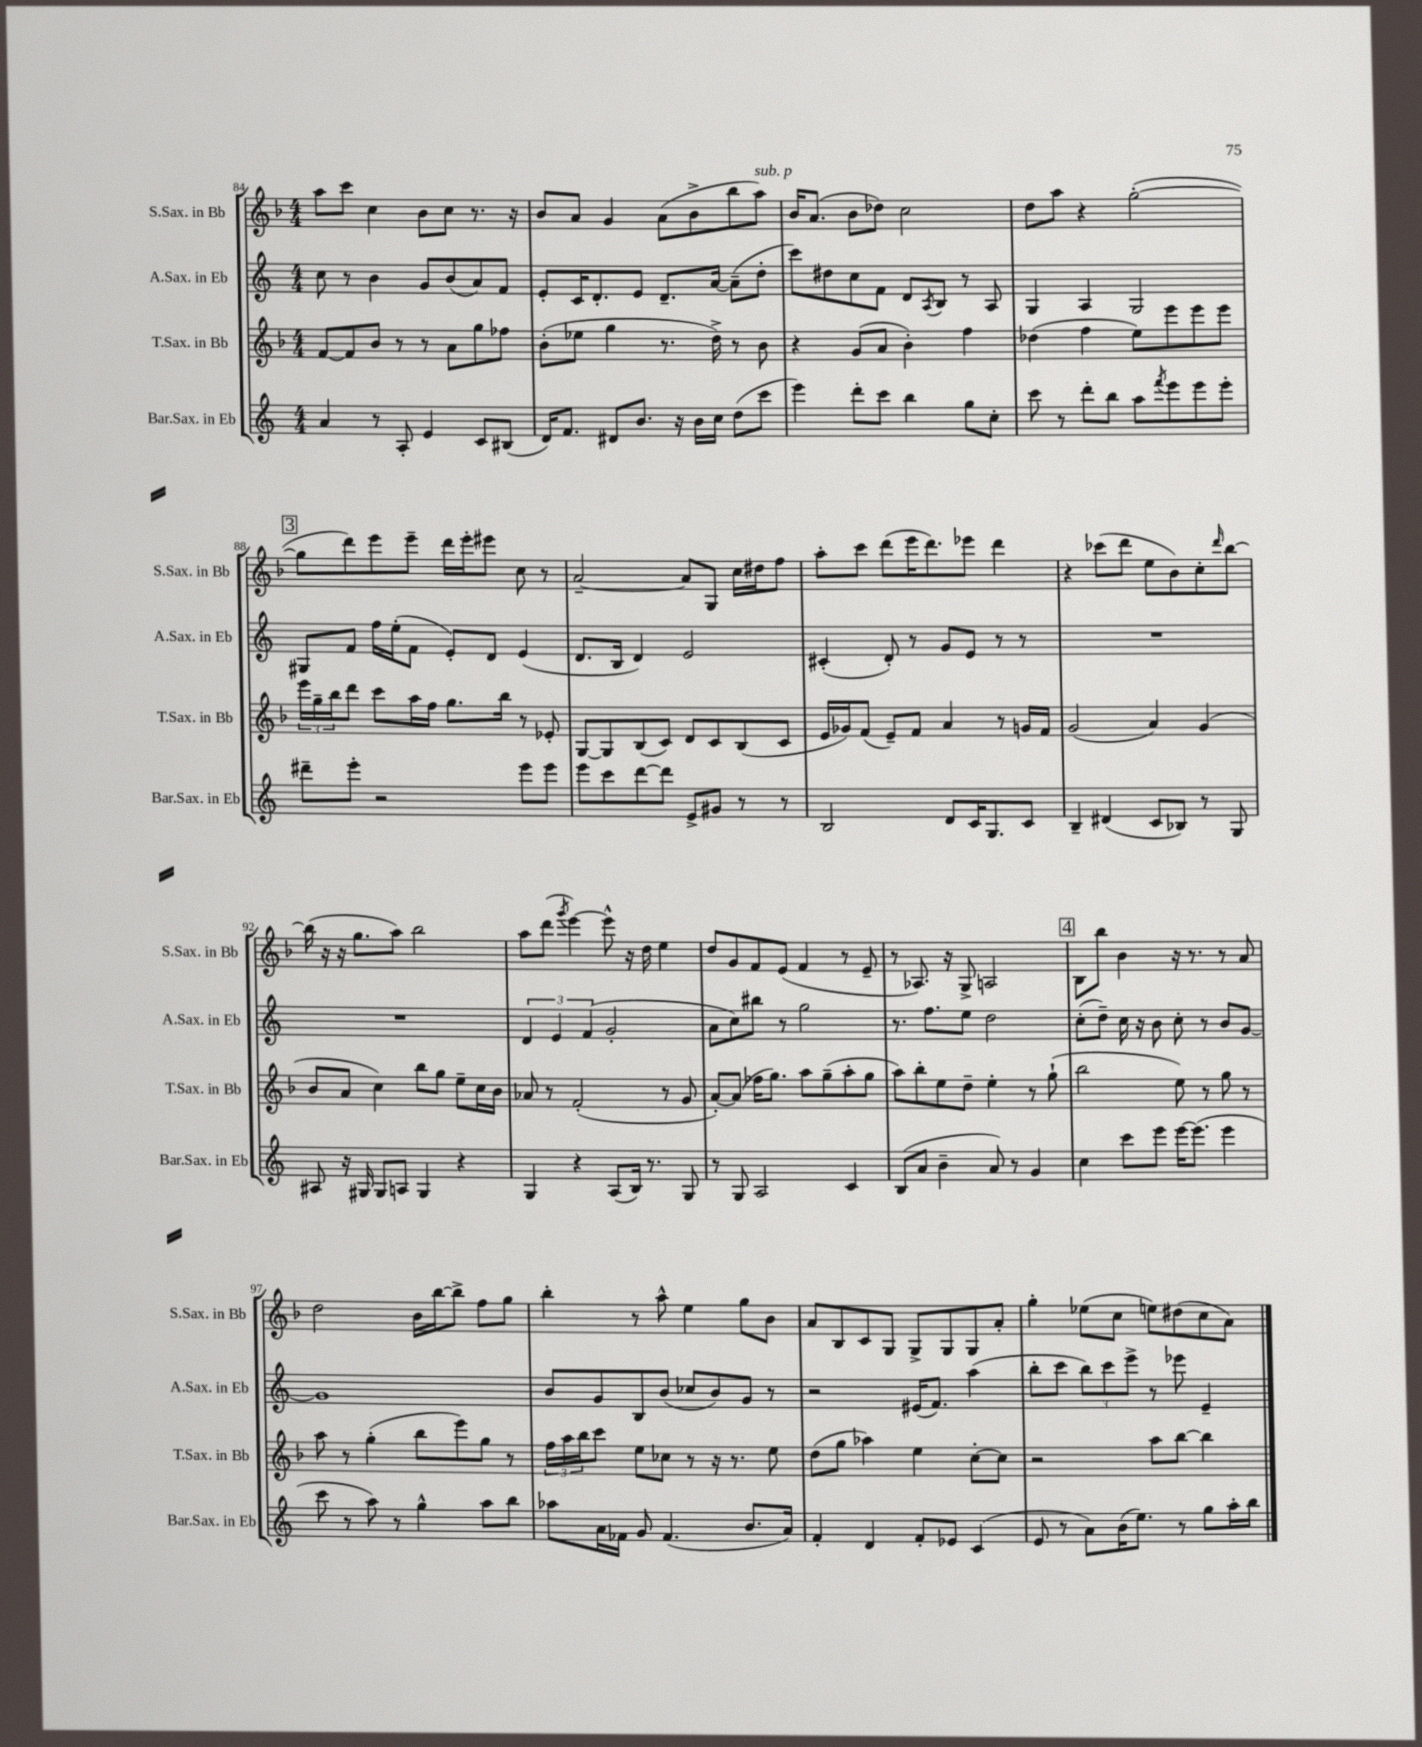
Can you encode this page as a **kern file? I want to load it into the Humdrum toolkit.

**kern	**kern	**kern	**kern
*staff4	*staff3	*staff2	*staff1
*clefG2	*clefG2	*clefG2	*clefG2
*k[]	*k[b-]	*k[]	*k[b-]
*M4/4	*M4/4	*M4/4	*M4/4
4a	[8f	8cc	8aa
.	8f]	8r	8ccc
8r	8b-	4b	4cc
8A'	8r	.	.
4e	8r	8g	8b-
.	8a	(8b	8cc
8c	8gg	8a)	8.r
(8B#	8ff-	8f	.
.	.	.	16r
=	=	=	=
16d)	(8b-'	8e'	8b-
8.f	.	.	.
.	8ee-	16c	8a
.	.	8.d'	.
8d#	4gg	.	4g
8.b	.	8e	.
.	8.r	8.d~	(8a
16r	.	.	.
16b	.	.	8b-^
16cc	16dd^)	[16a	.
(8dd	8r	(8a~]	8bb-
8ccc	8b-	8dd'	8aa)
=	=	=	=
4eee)	4r	8ccc)	16b-
.	.	.	(8.a
.	.	8dd#	.
8ddd'	(8g	8cc	8b-
8ccc	8a	8f	8dd-)
4bb	4b-')	8d	2cc
.	.	8qA	.
.	.	8B	.
8gg	4ff	8r	.
8cc'	.	8A	.
=	=	=	=
8ccc	(4dd-	4G	8dd
8r	.	.	8aa
8ddd'	4ff	4A	4r
8bb	.	.	.
8aa	8ee)	2G	([2gg'
8qfff	.	.	.
8eee	8eee	.	.
8eee	8eee	.	.
8eee'	8eee	.	.
=	=	=	=
8ddd#~	24eee	8G#	8gg]
.	24gg~	.	.
.	24bb-	.	.
8eee'	8ddd	8f	8ddd)
2r	8ccc	16ff	8eee
.	.	(16ee'	.
.	16aa	8f	8eee~
.	16ff	.	.
.	8.gg	8e')	16ddd
.	.	.	16eee'
.	.	8d	8eee#
.	16bb-	.	.
8eee	8r	(4e	8cc
8eee	8e-'	.	8r
=	=	=	=
8eee	[8G	8.d	[2a~
8ccc	8G]	.	.
.	.	16B	.
[8ddd	(8B-	4d)	.
8ddd]	8c)	.	.
8e^	8d	2e	8a]
8g#	8c	.	8G
8r	(8B-	.	16cc
.	.	.	16dd#
8r	8c	.	8ff
=	=	=	=
2B	16e	(4c#'	8aa'
.	16g-)	.	.
.	(8f	.	8ccc
.	8e~)	8d')	(8ddd
.	8f	8r	16eee
.	.	.	8.ddd)
8d	4a	8g	.
16c	.	8e	8eee-
8.G	.	.	.
.	8r	8r	4ddd
8c	16g	8r	.
.	16f	.	.
=	=	=	=
4B~	(2g	1r	4r
(4d#	.	.	(8ccc-
.	.	.	8ddd
8c	4a)	.	8ee
8B-)	.	.	8b-)
8r	(4g	.	8cc'
.	.	.	16qqddd
8G	.	.	[8bb-
=	=	=	=
8A#	8b-	1r	(16bb-]
.	.	.	16r
16r	8a	.	16r
16G#	.	.	8.gg
8G#	4cc)	.	.
8A	.	.	8aa)
4G#	8bb-	.	2bb-
.	8gg	.	.
4r	8ee~	.	.
.	16cc	.	.
.	16b-	.	.
=	=	=	=
4G	8a-	6d	8aa
.	8r	.	(8ddd
.	.	6e	.
.	.	.	8qggg
4r	(2f'	.	[4eee)
.	.	(6f	.
(8A	.	2g'	8eee^^]
16B)	.	.	16r
8.r	.	.	16dd
.	8r	.	4ee
8G	8g	.	.
=	=	=	=
8r	[8a')	8a	8dd
8G	(8a]	8cc)	8g
2A	16ff-	8bb#	8f
.	8.gg)	.	.
.	.	8r	(8e
.	8aa	2gg	4f
.	(8gg~	.	.
4c	8aa'	.	8r
.	8gg	.	8e~
=	=	=	=
(8B	8aa)	8.r	8r
8a	8bb-'	.	8.A-)
.	.	8.ff	.
4b~	8ee	.	.
.	.	.	16r
.	8dd~	8ee	8G^
8a)	4ee'	2dd	2A
8r	.	.	.
4g	8r	.	.
.	(8gg`	.	.
=	=	=	=
4cc	2bb-	(8cc'	8B-
.	.	8dd~)	8bb-
8ccc	.	16cc	4b-
.	.	16r	.
8eee	.	8b	.
[16eee	8ee)	8cc'	16r
(8.eee]	.	.	8.r
.	8r	8r	.
4eee	8gg	8b	8r
.	8r	[8g	8a
=	=	=	=
8ccc	8aa	1g]	2dd
8r	8r	.	.
8aa)	(4gg'	.	.
8r	.	.	.
4gg^^	8bb-	.	16b-
.	.	.	[16bb-
.	8eee)	.	8bb-^]
8aa	8gg	.	8ff
8bb	8r	.	8gg
=	=	=	=
8aa-	24ff	8b	4bb-'
.	24aa	.	.
.	24bb-	.	.
16a	8ccc	8g	.
16f-	.	.	.
8g	8ee	8B	8r
(4.f-	8cc-	(8b	8aa^^
.	8r	8cc-	4ee
.	16r	8b)	.
.	8.r	.	.
8.b	.	8g	8gg
.	8ee	8r	8b-
16a)	.	.	.
=	=	=	=
4f'	(8dd	2r	8a
.	8gg	.	8B-
4d	4aa-)	.	8c
.	.	.	8G
8f'	4ee	(16e#	8G^
.	.	8.f)	.
8e-	.	.	8G
(4c	[8cc'	(4aa	8G
.	8cc]	.	8a'
=	=	=	=
8e	2r	8bb'	4gg'
8r	.	8ccc	.
8a)	.	12bb)	(8ee-
.	.	12ccc	.
(16b	.	.	8cc
.	.	12eee^	.
8.ee)	.	.	.
.	8aa	8r	8ee)
8r	[8bb-	8eee-	(8dd#
8gg	4bb-]	4e~	8cc
16aa'	.	.	8a)
16bb	.	.	.
==	==	==	==
*-	*-	*-	*-
